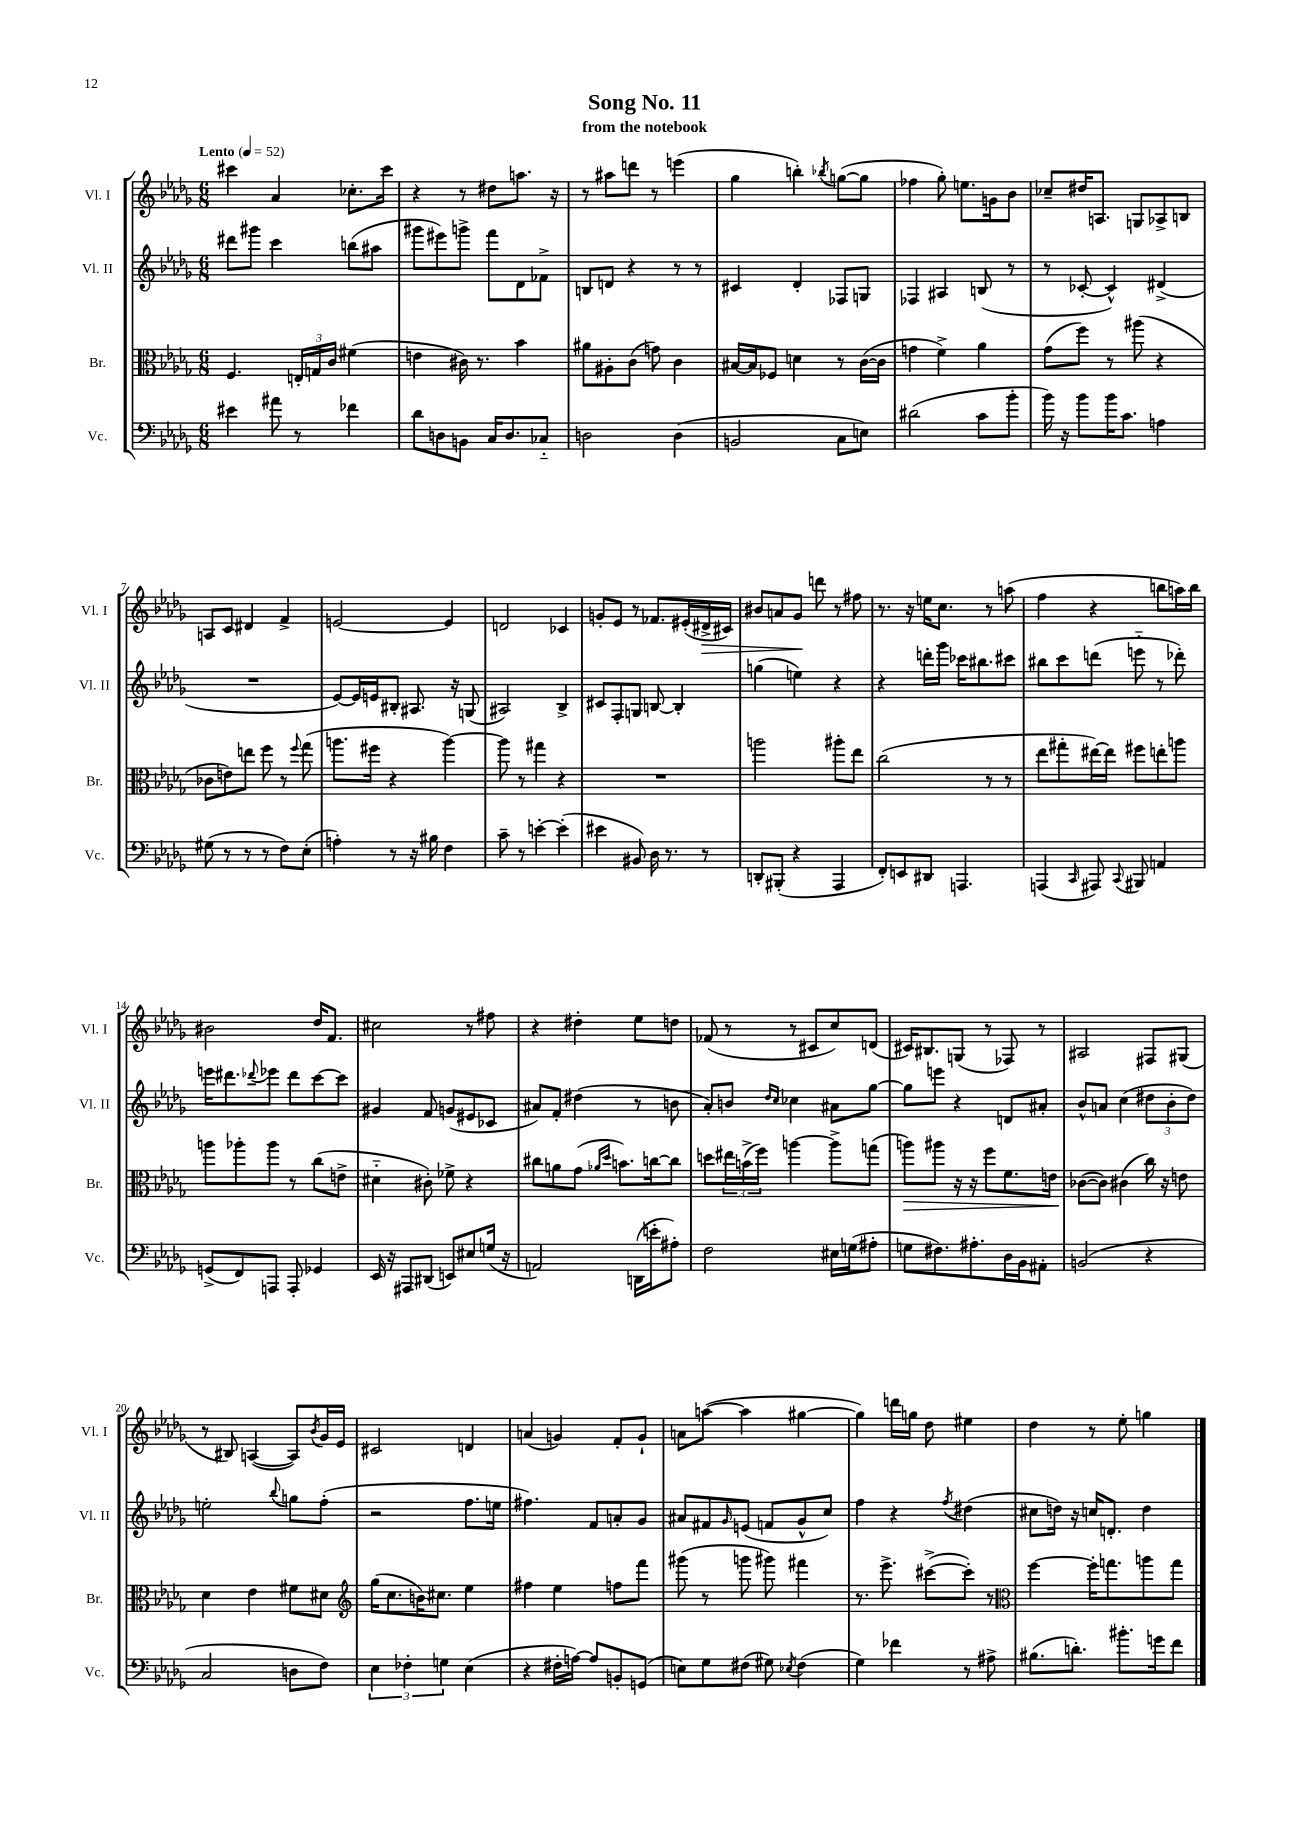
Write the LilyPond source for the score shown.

\header { title = "Song No. 11" subtitle = "from the notebook" }
<<
\new StaffGroup <<
\new Staff = "s0" \with { instrumentName = "Vl. I" shortInstrumentName = "Vl. I" } {
    \clef treble \key des \major \numericTimeSignature \time 6/8 \tempo "Lento" 4 = 52
    cis'''4 aes'4 ces''8.-. cis'''16 |
    r4 r8 dis''8 a''8. r16 |
    r8 ais''8 d'''8 r8 e'''4( |
    ges''4 b''4-.) \acciaccatura { bes''8 } g''8~( g''8 |
    fes''4 ges''8-.) e''8. g'16 bes'8 |
    ces''8-- dis''16 a8. g8 aes8-> b8 |
    a8 c'8 dis'4 f'4-> |
    e'2~ e'4 |
    d'2 ces'4 |
    g'8-. ees'8 r8 fes'8. eis'16-.( dis'16->\> cis'16) |
    bis'8 a'8 ges'8\! d'''8 r8 fis''8 |
    r8. r16 e''16 c''8. r8 a''8( |
    f''4 r4 b''8 a''16) b''16 |
    bis'2 des''16 f'8. |
    cis''2 r8 fis''8 |
    r4 dis''4-. ees''8 d''8 |
    fes'8( r8 r8 cis'8 c''8) d'8( |
    cis'16) bis8. g8( r8 fes8) r8 |
    ais2 fis8 gis8( |
    r8 bis8) a4~( a8) \acciaccatura { bes'8 } ges'16 ees'16 |
    cis'2 d'4 |
    a'4( g'4) f'8-. g'8-! |
    a'8 a''8~( a''4 gis''4~ |
    gis''4) d'''16 g''16 des''8 eis''4 |
    des''4 r8 ees''8-. g''4 \bar "|." |
}
\new Staff = "s1" \with { instrumentName = "Vl. II" shortInstrumentName = "Vl. II" } {
    \clef treble \key des \major \numericTimeSignature \time 6/8
    dis'''8 gis'''8 c'''4 b''8( ais''8 |
    gis'''8 eis'''8) g'''8-> f'''8 des'8 fes'8-> |
    b8 d'8 r4 r8 r8 |
    cis'4 des'4-. fes8 g8 |
    fes4 ais4 b8( r8 |
    r8 ces'8~-. ces'4-^) dis'4->( |
    R2. |
    ees'8~) ees'16 e'16 bis8-. ais8. r16 g8( |
    ais2) bes4-> |
    cis'8 f8-. g8 b8~ b4-. |
    g''4( e''4) r4 |
    r4 d'''16-. ges'''16 ces'''16 bis''8. cis'''8 |
    bis''8 c'''8 d'''8( e'''8-_ r8 des'''8-.) |
    e'''16 dis'''8. \appoggiatura { des'''8 } ees'''8 des'''8 c'''8~ c'''8 |
    gis'4 f'8 g'8( eis'8 ces'8 |
    ais'8) f'8-. dis''4( r8 b'8 |
    aes'8-.) b'8 \grace { des''16 c''16 } ces''4 ais'8 ges''8~ |
    ges''8 e'''8 r4 d'8 ais'8-. |
    bes'8-^ a'8 c''4( \tuplet 3/2 { dis''8 bes'8-. dis''8) } |
    e''2-. \appoggiatura { bes''8 } g''8 f''8-.( |
    r2 f''8. e''16 |
    fis''4.) f'8 a'8-. ges'8 |
    ais'8 fis'8 \grace { ges'16 } e'8( f'8 ges'8-^ c''8) |
    f''4 r4 \acciaccatura { f''8 } dis''4( |
    cis''8 d''16) r16 c''16 d'8.-. d''4 \bar "|." |
}
\new Staff = "s2" \with { instrumentName = "Br." shortInstrumentName = "Br." } {
    \clef alto \key des \major \numericTimeSignature \time 6/8
    f4. \tuplet 3/2 { e16-. g16 c'16 } fis'4( |
    e'4 cis'16) r8. bes'4 |
    ais'8 ais8-. c'8( g'8) c'4 |
    bis16~ bis16 fes8 d'4 r8 c'16~( c'16 |
    g'4 f'4->) aes'4 |
    ges'8( f''8) r8 ais''8( r4 |
    ces'8 e'8) e''8 f''8 r8 \appoggiatura { f''8 } ges''8( |
    a''8. fis''16 r4 a''4~) |
    a''8 r8 gis''4 r4 |
    R2. |
    a''2 ais''8-. ees''8 |
    c''2( r8 r8 |
    ees''8 gis''8-. eis''16~) eis''16 fis''8 e''8-. a''8 |
    a''8 aes''8-. aes''8 r8 c''8( e'8-> |
    dis'4-_ cis'8-.) fes'8-> r4 |
    cis''8 a'8 ges'8( \grace { aes'16 des''16 } b'8.) c''16~ c''8 |
    d''8 \tuplet 3/2 { eis''16 b'16->( f''16) } a''4~ a''8-> g''8( |
    a''8\>) ais''8 r16 r16 f''8 f'8. e'16 |
    ces'8~\!( ces'8) cis'4( c''16) r16 e'8 |
    des'4 ees'4 fis'8 dis'8 |
    \clef treble ges''16( c''8. b'16) cis''8. ees''4 |
    fis''4 ees''4 f''8 f'''8 |
    gis'''8( r8 g'''8 gis'''8) fis'''4 |
    r8. ees'''8.-> cis'''8~->( cis'''8-.) r8 |
    \clef alto f''4~ f''16-. g''8. a''8 g''8 \bar "|." |
}
\new Staff = "s3" \with { instrumentName = "Vc." shortInstrumentName = "Vc." } {
    \clef bass \key des \major \numericTimeSignature \time 6/8
    eis'4 ais'8 r8 fes'4 |
    des'8 d8 b,8 c16 d8. ces8-_ |
    d2 d4( |
    b,2 c8 e8) |
    dis'2( c'8 bes'8-. |
    bes'16) r16 bes'8 bes'16 c'8. a4 |
    gis8( r8 r8 r8 f8) ees8-.( |
    a4-.) r8 r16 bis16 f4 |
    c'8-- r8 e'4~-. e'4-.( |
    eis'4 bis,8) des16 r8. r8 |
    d,8-. bis,,8-.( r4 aes,,4 |
    f,8-.) e,8 dis,8 a,,4. |
    a,,4( \grace { c,16 } ais,,8) \appoggiatura { c,8 } bis,,8 a,4 |
    g,8->( f,8) a,,8 a,,8-. ges,4 |
    ees,16 r16 ais,,8 dis,8( e,8) eis8 g16( r16 |
    a,2) d,16( e'16-. ais8-.) |
    f2 eis16 g16( ais8-. |
    g8 fis8.) ais8.-. des16 bes,16 ais,8-. |
    b,2( r4 |
    c2 d8 f8) |
    \tuplet 3/2 { ees4 fes4-. g4 } ees4( |
    r4 fis16-. a16~) a8 b,8-. g,8( |
    e8) ges8 fis8( gis8) \acciaccatura { ees8 } fis4( |
    ges4) fes'4 r8 ais8-> |
    bis8.( d'8.-.) bis'8.-. g'16 f'8 \bar "|." |
}
>>
>>
